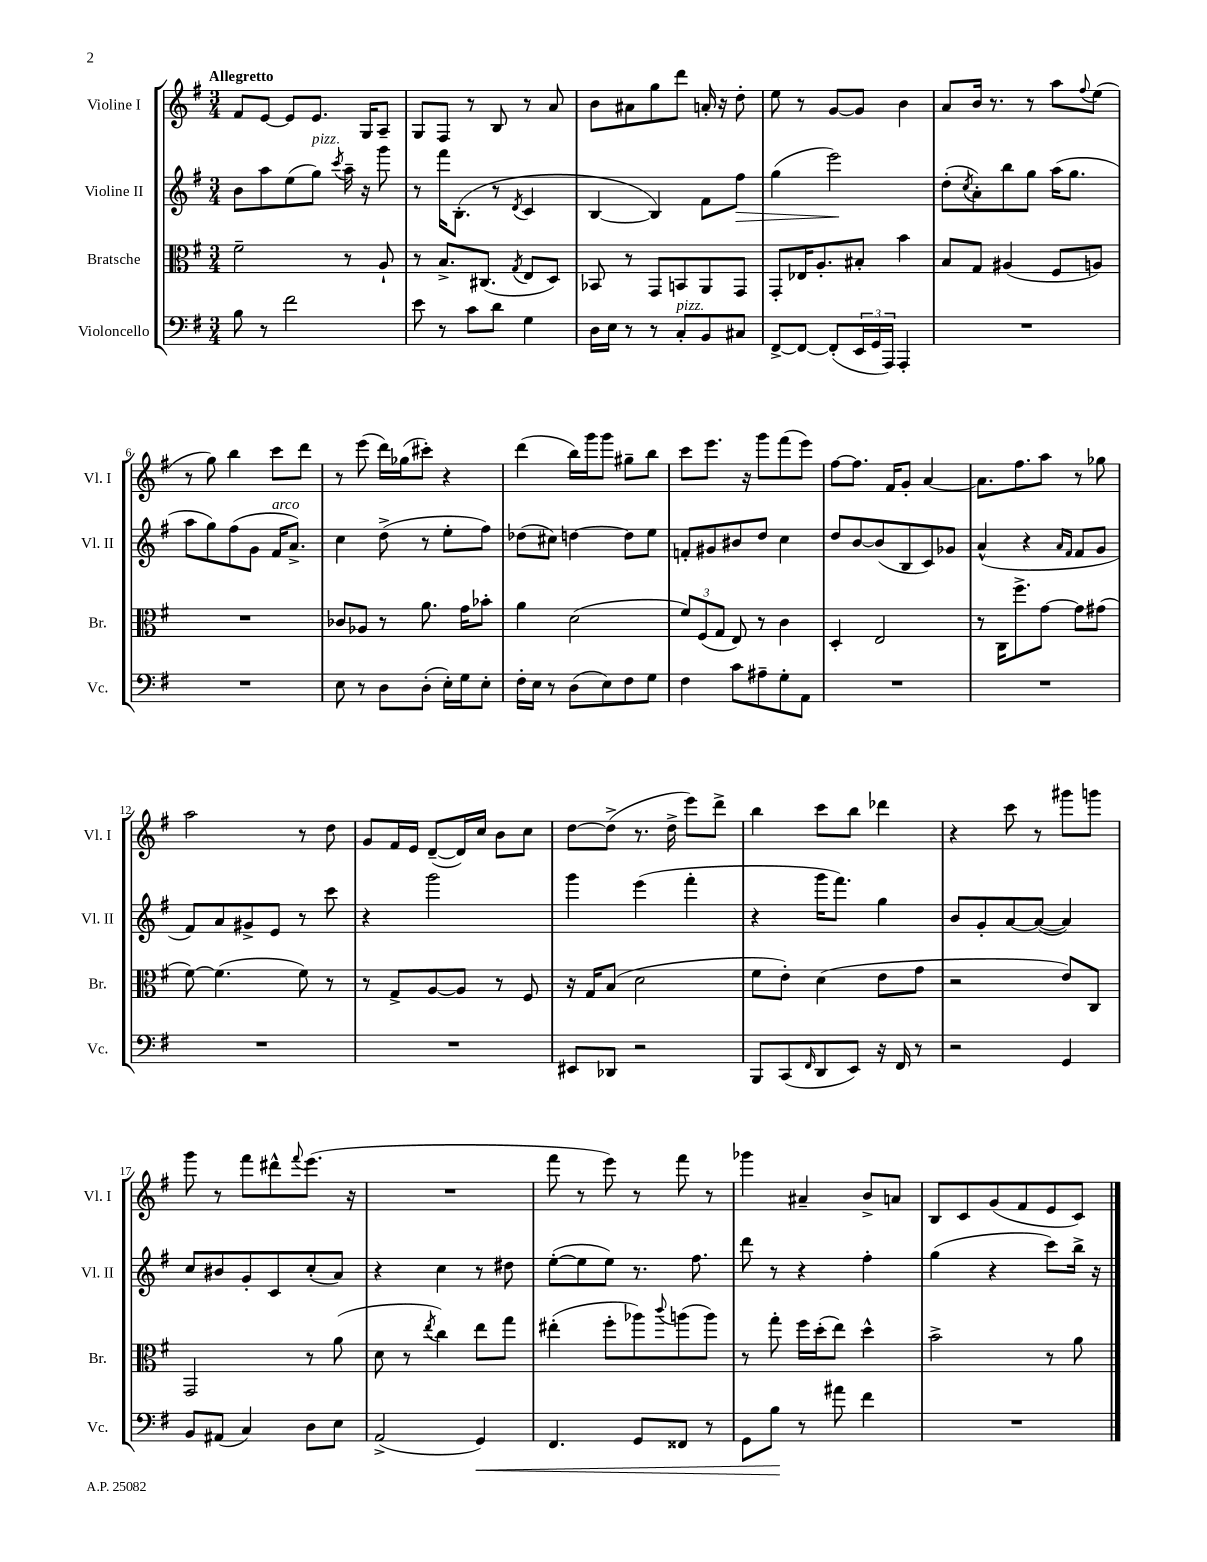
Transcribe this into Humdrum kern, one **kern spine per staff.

**kern	**dynam	**kern	**kern	**dynam	**kern
*part4	*part4	*part3	*part2	*part2	*part1
*staff4	*staff4	*staff3	*staff2	*staff2	*staff1
*I"Violoncello	*	*I"Bratsche	*I"Violine II	*	*I"Violine I
*I'Vc.	*	*I'Br.	*I'Vl. II	*	*I'Vl. I
*clefF4	*	*clefC3	*clefG2	*	*clefG2
*k[f#]	*	*k[f#]	*k[f#]	*	*k[f#]
*M3/4	*	*M3/4	*M3/4	*	*M3/4
=1	=1	=1	=1	=1	=1
!	!	!	!	!	!LO:TX:a:B:t=Allegretto
8B\	.	2f#~\	8b\L	.	8f#/L
8r	.	.	8aa\	.	[8e/J
2f#\	.	.	(8ee\	.	8e/L]
!	!	!	!LO:TX:a:i:t=pizz.	!	!
.	.	.	8gg\J)	.	8.e/J
.	.	.	8qccc/	.	.
.	.	8r	16aa~\	.	.
.	.	.	16r	.	16G/KL
.	.	8A`/	8ggg\	.	8A~/J
=2	=2	=2	=2	=2	=2
8e\	.	8r	8r	.	8G/L
8r	.	8.B^/L	16fff#\KL	.	8F#/J
.	.	.	(8.B'\J	.	.
8c\L	.	.	.	.	8r
.	.	(8.C#X/J	.	.	.
8d\J	.	.	8r	.	8B/
.	.	8qG/	8qd/	.	.
4G\	.	8E/L	4c/	.	8r
.	.	8D/J)	.	.	8a/
=3	=3	=3	=3	=3	=3
16D\LL	.	8BB-X/	[4B/	.	8b\L
16E\JJ	.	.	.	.	.
8r	.	8r	.	.	8a#X\
8r	.	8GG/L	4B/])	.	8gg\
!LO:TX:a:i:t=pizz.	!	!	!	!	!
8C'/L	.	8BBn/	.	.	8ddd\J
8BB/	.	8AA/	8f#\L	.	16an'/
.	.	.	.	.	16r
!	!	!	!	!LO:HP:b	!
8C#X/J	.	8GG/J	8ff#\J	>	8dd'\
=4	=4	=4	=4	=4	=4
[8FF#^/L	.	8GG'/L	(4gg\	.	8ee\
8FF#/J_	.	16E-X/K	.	.	8r
.	.	8.A'/	.	.	.
(8FF#'/L]	.	.	2eee\)	.	[8g/L
24EE/L	.	8B#X'/J	.	.	8g/J]
24GG/	.	.	.	.	.
24AAA/JJ)	.	.	.	.	.
4AAA'/	.	4b\	.	.	4b\
.	.	.	.	]	.
=5	=5	=5	=5	=5	=5
2.r	.	8B/L	(8dd'\L	.	8a/L
.	.	.	8qcc/	.	.
.	.	8G/J	8a'\)	.	16b/Jk
.	.	.	.	.	8.r
.	.	(4A#X/	8bb\	.	.
.	.	.	8gg\J	.	8r
.	.	8F#/L	(16aa\KL	.	8aa\L
.	.	.	8.gg\J	.	.
.	.	.	.	.	8qqff#/
.	.	8An/J)	.	.	(8ee\J
!!LO:LB:g=z
=6	=6	=6	=6	=6	=6
2.r	.	2.r	8aa\L	.	8r
.	.	.	8gg\)	.	8gg\)
.	.	.	(8ff#\	.	4bb\
.	.	.	8g\J	.	.
!	!	!	!LO:TX:a:i:t=arco	!	!
.	.	.	16f#/KL	.	8ccc\L
.	.	.	8.a^/J)	.	.
.	.	.	.	.	8ddd\J
=7	=7	=7	=7	=7	=7
8E\	.	8c-X/L	4cc\	.	8r
8r	.	8A-X/J	.	.	(8eee\
8D\L	.	8r	(8dd^\	.	16ddd\LL)
.	.	.	.	.	(16gg-X\J
(8D'\J	.	8.a\	8r	.	8ccc#X'\J)
16E'\LL)	.	.	8ee'\L	.	4r
16G\J	.	16g\KL	.	.	.
8E'\J	.	8b-X'\J	8ff#\J)	.	.
=8	=8	=8	=8	=8	=8
16F#'\LL	.	4a\	(8dd-X\L	.	(4ddd\
16E\JJ	.	.	.	.	.
8r	.	.	8cc#X\J)	.	.
(8D\L	.	(2d\	[4ddn\	.	16bb\LL)
.	.	.	.	.	16ggg\J
8E\)	.	.	.	.	8ggg\J
8F#\	.	.	8dd\L]	.	8gg#X~\L
8G\J	.	.	8ee\J	.	8bb\J
=9	=9	=9	=9	=9	=9
4F#\	.	12f#/L)	8fn'/L	.	8ccc\L
.	.	(12F#/	.	.	.
.	.	.	8g#X/	.	8.eee\J
.	.	12G/J	.	.	.
8c\L	.	8E/)	8b#X/	.	.
.	.	.	.	.	16r
8A#X~\	.	8r	8dd/J	.	8ggg\L
8G'\	.	4c\	4cc\	.	(8fff#\
8AA\J	.	.	.	.	8eee\J)
=10	=10	=10	=10	=10	=10
2.r	.	4D'/	8dd/L	.	[8ff#\L
.	.	.	[8b/	.	8.ff#\J]
.	.	2E/	(8b/]	.	.
.	.	.	.	.	16f#/KL
.	.	.	8B/	.	8g'/J
.	.	.	8c/)	.	[4a/
.	.	.	8g-X/J	.	.
=11	=11	=11	=11	=11	=11
2.r	.	8r	(4a^^/	.	8.a\L]
.	.	16C\KL	.	.	.
.	.	8.ff#^\	.	.	8.ff#\
.	.	.	4r	.	.
.	.	[8g\J	.	.	8aa\J
.	.	.	16qqa/LL	.	.
.	.	.	16qqf#/JJ	.	.
.	.	8g\L]	8f#/L	.	8r
.	.	(8g#X\J	8g/J	.	8gg-X\
!!LO:LB:g=z
=12	=12	=12	=12	=12	=12
2.r	.	[8f#\)	8f#/L)	.	2aa\
.	.	(4.f#\]	8a/	.	.
.	.	.	8g#X^/	.	.
.	.	.	8e/J	.	.
.	.	8f#\)	8r	.	8r
.	.	8r	8ccc\	.	8dd\
=13	=13	=13	=13	=13	=13
2.r	.	8r	4r	.	8g/L
.	.	8G^/L	.	.	16f#/L
.	.	.	.	.	16e/JJ
.	.	[8A/	2ggg\	.	([8d~/L
.	.	8A/J]	.	.	16d/L])
.	.	.	.	.	16cc/JJ
.	.	8r	.	.	8b\L
.	.	8F#/	.	.	8cc\J
=14	=14	=14	=14	=14	=14
8EE#X/L	.	16r	4ggg\	.	[8dd\L
.	.	16G/KL	.	.	.
8DD-X/J	.	(8B/J	.	.	(8dd^\J]
2r	.	2d\	(4eee\	.	8.r
.	.	.	.	.	16dd^\
.	.	.	4fff#'\	.	8eee\L)
.	.	.	.	.	8ddd^\J
=15	=15	=15	=15	=15	=15
8BBB/L	.	8f#\L	4r	.	4bb\
(8CC/	.	8e'\J)	.	.	.
16qqFF#/	.	.	.	.	.
8DD/	.	(4d\	16ggg\KL	.	8ccc\L
.	.	.	8.fff#\J)	.	.
8EE/J)	.	.	.	.	8bb\J
16r	.	8e\L	4gg\	.	4ddd-X\
16FF#/	.	.	.	.	.
8r	.	8g\J	.	.	.
=16	=16	=16	=16	=16	=16
2r	.	2r	8b/L	.	4r
.	.	.	8g'/	.	.
.	.	.	[8a/	.	8ccc\
.	.	.	(8a/J_	.	8r
4GG/	.	8e/L)	4a/])	.	8ggg#X\L
.	.	8C/J	.	.	8gggn\J
!!LO:LB:g=z
=17	=17	=17	=17	=17	=17
8BB/L	.	2GG/	8cc/L	.	8ggg\
(8AA#X/J	.	.	8b#X/	.	8r
4C/)	.	.	8g'/	.	8fff#\L
.	.	.	8c/	.	8ddd#X^^\
.	.	.	.	.	8qqfff#/
8D\L	.	8r	(8cc'/	.	(8.eee\J
8E\J	.	(8a\	8a/J)	.	.
.	.	.	.	.	16r
=18	=18	=18	=18	=18	=18
(2AA^/	.	8d\	4r	.	2.r
.	.	8r	.	.	.
.	.	8qee/	.	.	.
.	.	4cc\)	4cc\	.	.
!	!LO:HP:b	!	!	!	!
4GG/)	<	8ee\L	8r	.	.
.	.	8gg\J	8dd#X\	.	.
=19	=19	=19	=19	=19	=19
4.FF#/	.	(4ee#X'\	([8ee'\L	.	8fff#\
.	.	.	8ee\]	.	8r
.	.	8ff#'\L	8ee\J)	.	8eee\)
8GG/L	.	8aa-X\)	8.r	.	8r
.	.	8qqccc/	.	.	.
8FF##X/J	.	(8aan\	.	.	8fff#\
.	.	.	8.ff#\	.	.
8r	.	8aa\J)	.	.	8r
=20	=20	=20	=20	=20	=20
8GG\L	.	8r	8ddd\	.	4ggg-X\
8B\J	.	8gg'\	8r	.	.
8r	[	16ff#\LL	4r	.	4a#X~/
.	.	(16dd'\J	.	.	.
8a#X\	.	8ee\J)	.	.	.
4f#\	.	4dd^^\	4ff#'\	.	8b^/L
.	.	.	.	.	8an/J
=21	=21	=21	=21	=21	=21
2.r	.	2b^\	(4gg\	.	8B/L
.	.	.	.	.	8c/
.	.	.	4r	.	(8g/
.	.	.	.	.	8f#/
.	.	8r	8ccc\L)	.	8e/
.	.	8a\	16bb^\Jk	.	8c/J)
.	.	.	16r	.	.
==	==	==	==	==	==
*-	*-	*-	*-	*-	*-
